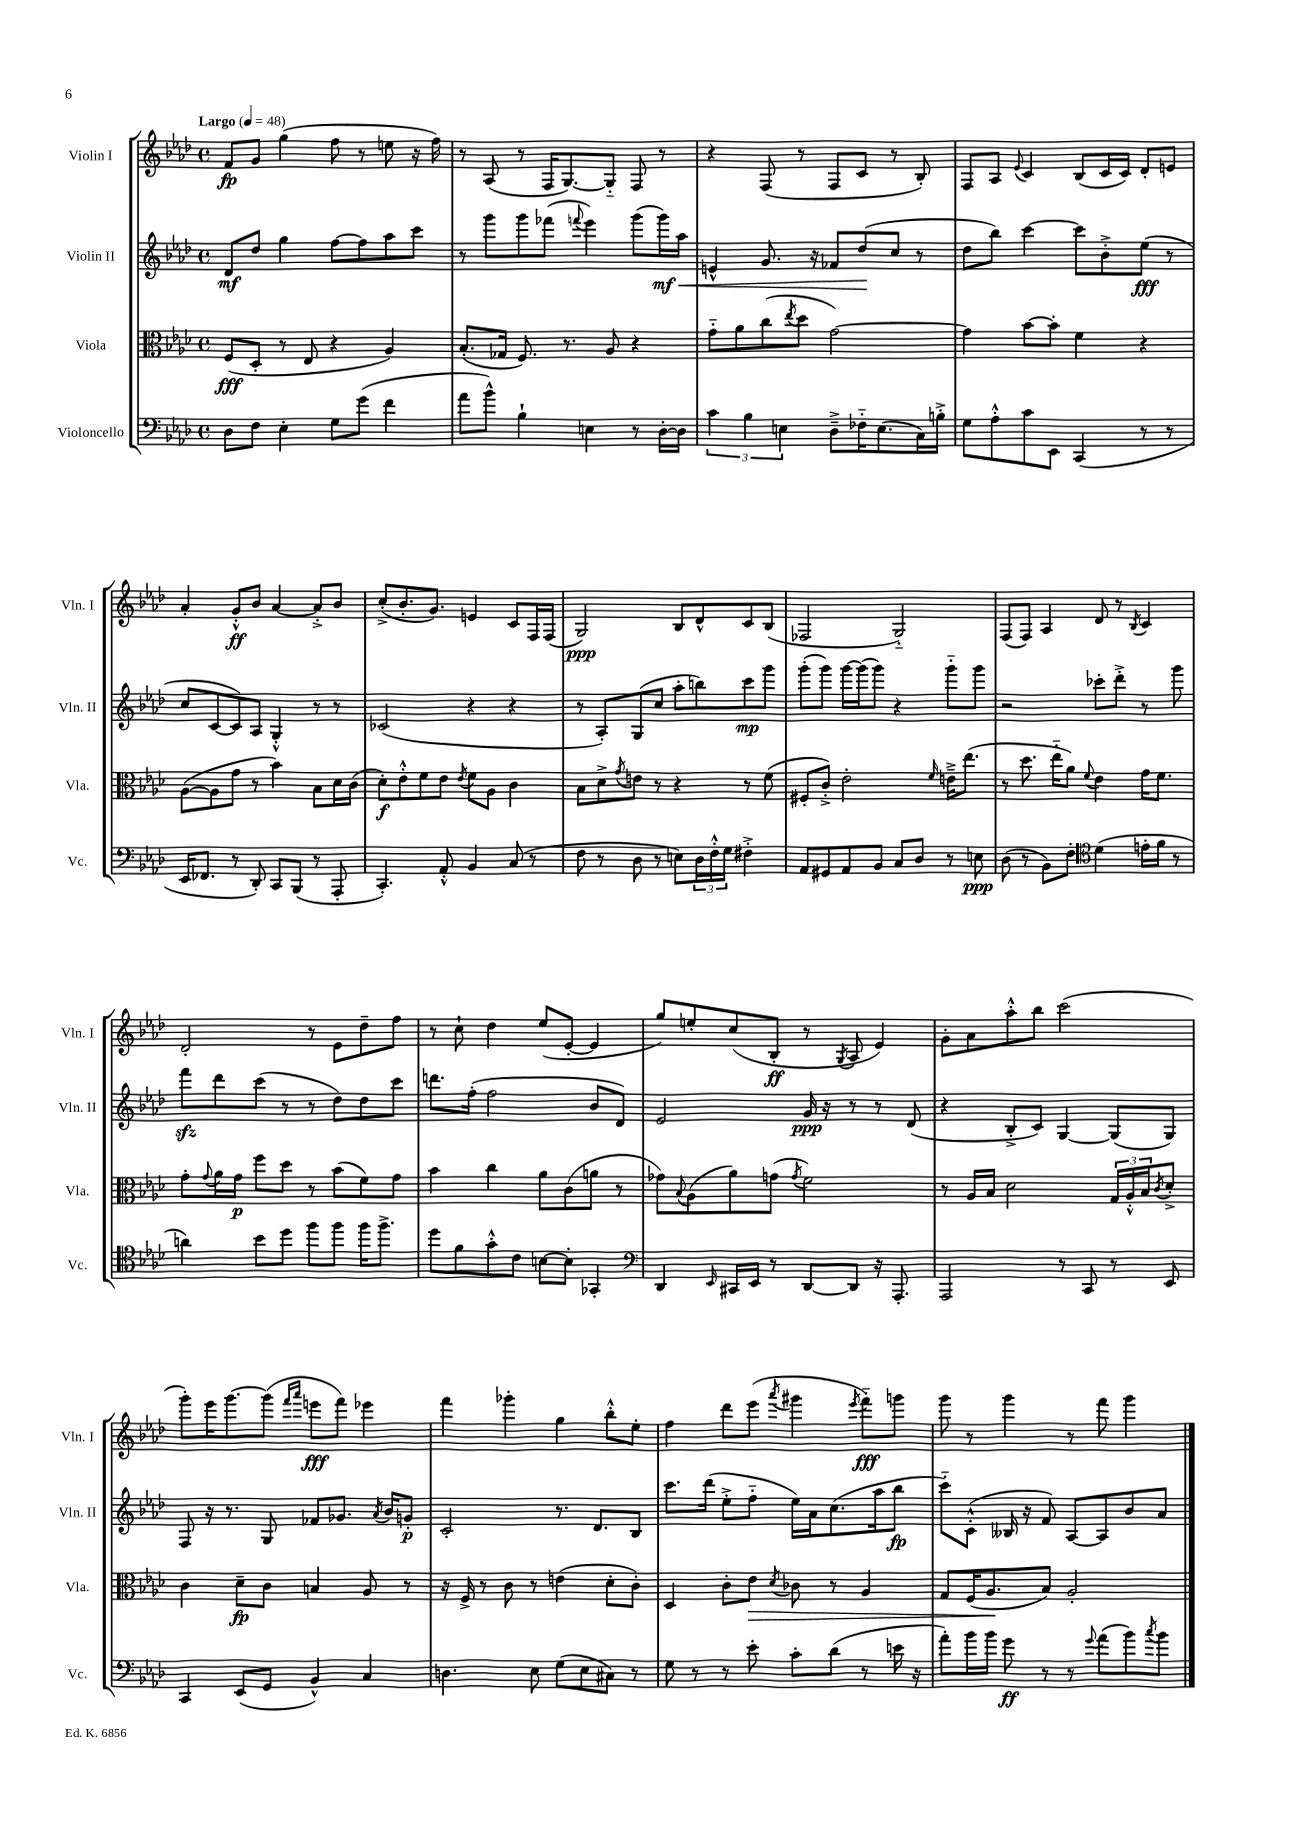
<<
\new StaffGroup <<
\new Staff = "s0" \with { instrumentName = "Violin I" shortInstrumentName = "Vln. I" } {
    \clef treble \key aes \major \defaultTimeSignature \time 4/4 \tempo "Largo" 4 = 48
    f'8\fp g'8 g''4( f''8 r8 e''8 r16 f''16) |
    r8 aes8( r8 f16 g8.~) g8-_ f8 r8 |
    r4 f8( r8 f8 c'8 r8 bes8-.) |
    f8 aes8 \appoggiatura { ees'8 } c'4 bes8( c'16 c'16) des'8-. e'8 |
    aes'4-. g'8-.-^\ff bes'8 aes'4~ aes'8-.-> bes'8 |
    c''8-.->( bes'8.-. g'8.) e'4 c'8 f16 f16( |
    g2\ppp) bes8 des'8-^ c'8 bes8( |
    fes2 g2-_) |
    f8( f8) aes4 des'8 r8 \acciaccatura { bes8 } c'4 |
    des'2-. r8 ees'8 des''8-- f''8 |
    r8 c''8-! des''4 ees''8( ees'8~-. ees'4 |
    g''8) e''8-. c''8( bes8-.\ff r8 \acciaccatura { g8 } aes8 ees'4) |
    g'8-. aes'8 aes''8-.-^ bes''8 c'''2( |
    g'''8-.) ees'''16 g'''8.~ g'''8( \grace { f'''16 aes'''16 } e'''8\fff f'''8) ees'''4 |
    f'''4 ges'''4-. g''4 bes''8-.-^ ees''8-. |
    f''4 des'''8 ees'''8( \acciaccatura { aes'''8 } gis'''4 \acciaccatura { ees'''8 } f'''8-_\fff) g'''8 |
    g'''8 r8 g'''4 r8 f'''8 g'''4 \bar "|." |
}
\new Staff = "s1" \with { instrumentName = "Violin II" shortInstrumentName = "Vln. II" } {
    \clef treble \key aes \major \defaultTimeSignature \time 4/4
    des'8\mf des''8 g''4 f''8~ f''8 aes''8 c'''8 |
    r8 g'''8 g'''8 fes'''8( \appoggiatura { f'''8 } ees'''4) g'''8( g'''16\mf\<) aes''16 |
    e'4-^ g'8. r16 fes'8 des''8\!( c''8 r8 |
    des''8 bes''8) c'''4~ c'''8 bes'8-.-> ees''8\fff( r8 |
    c''8 c'8~ c'8) aes8 g4-.-^ r8 r8 |
    ces'2( r4 r4 |
    r8 aes8-.) g8( c''8 aes''8-. b''8) c'''8\mp g'''8 |
    g'''8-.( g'''8) g'''16~ g'''16( g'''8) r4 g'''8-_ g'''8 |
    r2 ces'''8-. des'''8-.-> r8 g'''8 |
    f'''8\sfz des'''8 c'''8( r8 r8 des''8) des''8 c'''8 |
    d'''8. f''16-.( f''2 bes'8 des'8) |
    ees'2 g'16\ppp r16 r8 r8 des'8( |
    r4 bes8-.-> c'8) g4~ g8( g8) |
    f8 r16 r8. g8 fes'8 ges'8. \acciaccatura { aes'8 } bes'16 g'8-.\p |
    c'2-. r8. des'8. bes8 |
    c'''8. des'''16( ees''8-.-> f''8-_ ees''16) aes'16 c''8.( aes''16 bes''8\fp |
    c'''8-_) c'8-.-^( beses16 r16 f'8) aes8~ aes8 bes'8 aes'8 \bar "|." |
}
\new Staff = "s2" \with { instrumentName = "Viola" shortInstrumentName = "Vla." } {
    \clef alto \key aes \major \defaultTimeSignature \time 4/4
    f8\fff( des8-. r8 ees8 r4 aes4) |
    bes8.-.( ges16 f8.) r8. aes8 r4 |
    g'8-_ aes'8 c''8( \acciaccatura { ees''8 } des''8 g'2~) |
    g'4 bes'8~ bes'8-. f'4 r4 |
    aes8~( aes8 g'8 r8 bes'4) bes8 des'16 c'16( |
    des'8-.\f) ees'8-.-^ f'8 ees'8 \acciaccatura { ees'8 } f'8 aes8 c'4 |
    bes8 des'8-> \acciaccatura { g'8 } e'8 r8 r4 r8 f'8( |
    fis8-. c'8-.->) ees'2-. \grace { f'16 } e'16---> ees''8.( |
    r8 des''8. ees''16-_ aes'8) \appoggiatura { f'8 } ees'4 g'16 f'8. |
    g'8-. \appoggiatura { g'8 } aes'16 g'16\p f''8 des''8 r8 bes'8( f'8) g'8 |
    bes'4 c''4 aes'8 c'8( a'8 r8 |
    ges'8) \appoggiatura { bes8 } aes8( aes'8) g'8( \acciaccatura { g'8 } f'2) |
    r8 aes16 bes16 des'2 \tuplet 3/2 { g16 aes16-.-^ bes16 } \acciaccatura { c'8 } des'8-.-> |
    c'4 des'8--\fp c'8 b4 aes8 r8 |
    r16 f16-> r8 c'8 r8 e'4( des'8-. c'8-.) |
    des4 c'8-. ees'8\> \acciaccatura { des'8 } ces'8 r8 aes4 |
    g8 f16( aes8.\! bes8) aes2-. \bar "|." |
}
\new Staff = "s3" \with { instrumentName = "Violoncello" shortInstrumentName = "Vc." } {
    \clef bass \key aes \major \defaultTimeSignature \time 4/4
    des8 f8 ees4-. g8 g'8( f'4 |
    aes'8 bes'8-^) bes4-! e4 r8 des16~-. des16 |
    \tuplet 3/2 { c'4 bes4 e4 } des8---> fes16-_ e8.( c16) b16-.-> |
    g8 aes8-.-^ c'8 ees,8 c,4( r8 r8 |
    ees,16 fes,8. r8 des,8-.) c,8 bes,,8( r8 aes,,8-. |
    c,4.-.) aes,8-.-^ bes,4 c8( r8 |
    f8 r8 des8 r8 e8) \tuplet 3/2 { des16 f16-.-^ g16 } fis4-.-> |
    aes,8 gis,8 aes,8 bes,8 c8 des8 r8 e8\ppp |
    des8( r8 bes,8) f8-. \clef tenor des'4( e'16-. f'16 r8 |
    a'4) bes'8 des''8 f''8 f''8 f''16 f''8.-> |
    des''8 f'8 g'8-.-^ c'8 b8~ b8-. ges,4-. |
    \clef bass des,4 \grace { ees,16 } cis,16 ees,16 r8 des,8~ des,8 r16 aes,,8.-. |
    aes,,2 r8 c,8 r8 ees,8 |
    c,4 ees,8( g,8 bes,4-^) c4 |
    d4. ees8 g8( ees8 cis8) r8 |
    g8 r8 r8 ees'8-. c'8-. des'8( r8 e'16 r16 |
    aes'8-.) bes'16 bes'16 g'8\ff r8 r8 \appoggiatura { g'8 } aes'8( bes'8) \acciaccatura { c''8 } bes'8 \bar "|." |
}
>>
>>
\layout { \context { \Score \remove "Bar_number_engraver" } }
